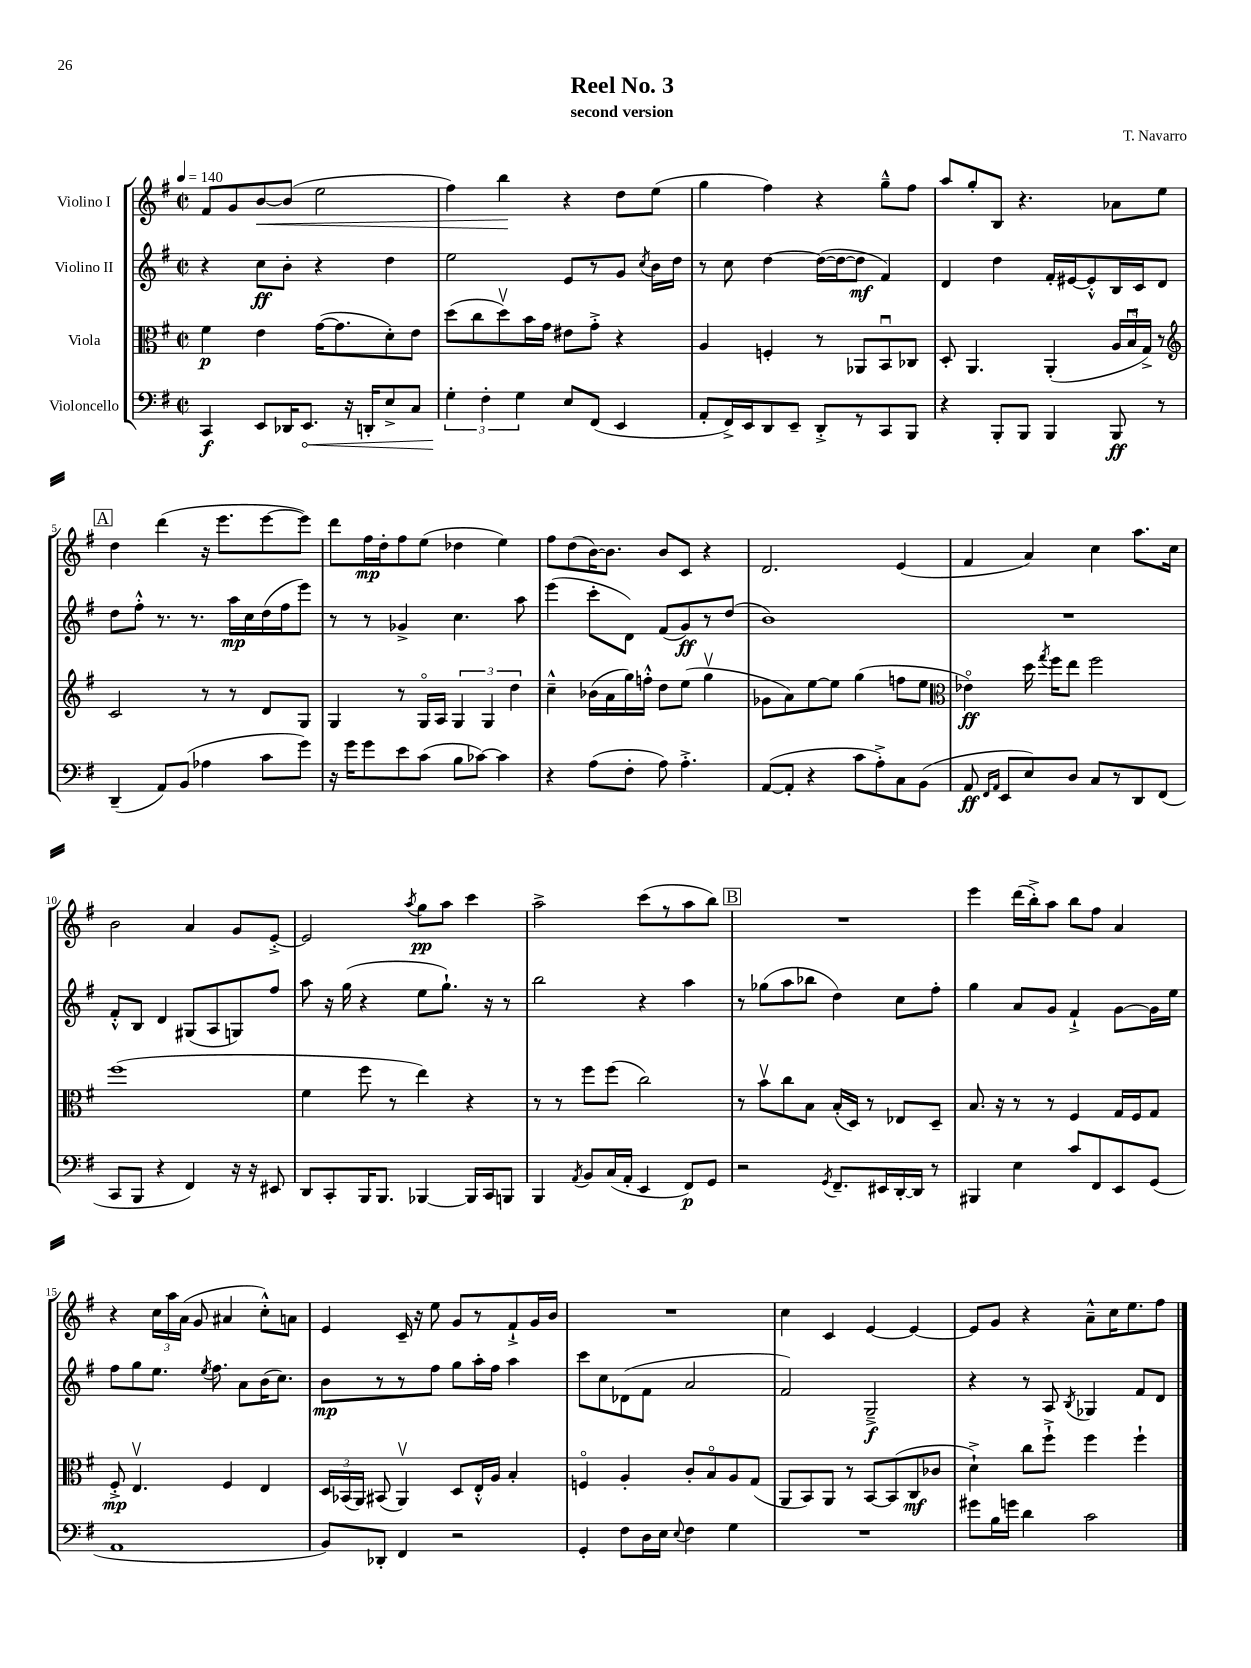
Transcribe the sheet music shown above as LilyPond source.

\header { title = "Reel No. 3" composer = "T. Navarro" subtitle = "second version" }
<<
\new StaffGroup <<
\new Staff = "s0" \with { instrumentName = "Violino I" } {
    \clef treble \key g \major \defaultTimeSignature \time 2/2 \tempo 4 = 140
    \autoBeamOff fis'8[ g'8 b'8~\< b'8]( e''2 |
    fis''4) b''4\! r4 d''8[ e''8]( |
    g''4 fis''4) r4 g''8[---^ fis''8] |
    a''8[ g''8-. b8] r4. aes'8[ e''8] |
    \mark \markup { \box "A" } d''4 d'''4( r16 e'''8.[ e'''8~ e'''8]) |
    d'''8[ fis''16\mp d''16-. fis''8 e''8]( des''4 e''4) |
    fis''8[ d''8( b'16~) b'8.] b'8[ c'8] r4 |
    d'2. e'4( |
    fis'4 a'4) c''4 a''8.[ c''16] |
    b'2 a'4 g'8[ e'8]~-.-> |
    e'2 \acciaccatura { a''8 } g''8[\pp a''8] c'''4 |
    a''2-> c'''8[( r8 a''8 b''8]) |
    \mark \markup { \box "B" } R1 |
    e'''4 d'''16[( b''16-.->) a''8] b''8[ fis''8] a'4 |
    r4 \tuplet 3/2 { c''16[ a''16 a'16]( } g'8 ais'4 c''8[-.-^) a'8] |
    e'4 c'16-- r16 e''8 g'8[ r8 fis'8-!-> g'16 b'16] |
    R1 |
    c''4 c'4 e'4~ e'4~ |
    e'8[ g'8] r4 a'8[---^ c''16 e''8. fis''8] \bar "|." |
}
\new Staff = "s1" \with { instrumentName = "Violino II" } {
    \clef treble \key g \major \defaultTimeSignature \time 2/2
    \autoBeamOff r4 c''8[\ff b'8]-. r4 d''4 |
    e''2 e'8[ r8 g'8] \acciaccatura { c''8 } b'16[ d''16] |
    r8 c''8 d''4~ d''16[~( d''16~ d''8]\mf fis'4) |
    d'4 d''4 fis'16[-. eis'16~ eis'8-.-^ b16 c'16 d'8] |
    \mark \markup { \box "A" } d''8[ fis''8]-.-^ r8. r8. a''16[\mp c''16 d''16( fis''16 e'''8]) |
    r8 r8 ges'4-> c''4. a''8 |
    e'''4( c'''8[-. d'8]) fis'8[( g'8\ff) r8 d''8]( |
    b'1) |
    R1 |
    fis'8[-.-^ b8] d'4 gis8[( a8 g8) fis''8] |
    a''8 r16 g''16( r4 e''8[ g''8.]-!) r16 r8 |
    b''2 r4 a''4 |
    \mark \markup { \box "B" } r8 ges''8[( a''8 bes''8] d''4) c''8[ fis''8]-. |
    g''4 a'8[ g'8] fis'4-!-> g'8[~ g'16 e''16] |
    fis''8[ g''8 e''8.] \acciaccatura { e''8 } fis''8. a'8[ b'16( c''8.]) |
    b'8[\mp r8 r8 fis''8] g''8[ a''16-. fis''16] a''4 |
    c'''8[ c''8 des'8( fis'8] a'2 |
    fis'2) g2--->\f |
    r4 r8 a8 \acciaccatura { b8 } ges4 fis'8[ d'8] \bar "|." |
}
\new Staff = "s2" \with { instrumentName = "Viola" } {
    \clef alto \key g \major \defaultTimeSignature \time 2/2
    \autoBeamOff fis'4\p e'4 g'16[~( g'8. d'8-.) e'8] |
    d''8[( c''8 d''8\upbow) b'16 g'16] eis'8[ g'8]-.-> r4 |
    a4 f4-. r8 aes,8[ b,8\downbow ces8] |
    d8-. a,4. a,4-.( \tuplet 3/2 { a16[ b16\downbow g16]->) } r8 |
    \mark \markup { \box "A" } \clef treble c'2 r8 r8 d'8[ g8] |
    g4 r8 g16[\flageolet a16] \tuplet 3/2 { g4 g4 d''4 } |
    c''4---^ bes'16[( a'16 g''16) f''16]-.-^ d''8[ e''8]( g''4\upbow |
    ges'8[ a'8) e''8~ e''8] g''4( f''8[ e''8] |
    \clef alto ees'4\flageolet\ff) d''16 \acciaccatura { g''8 } fis''16[ e''8] fis''2 |
    fis''1( |
    fis'4 fis''8 r8 e''4) r4 |
    r8 r8 fis''8[ fis''8]( c''2) |
    \mark \markup { \box "B" } r8 b'8[\upbow c''8 b8] b16[-.( d16]) r8 ees8[ d8]-- |
    b8. r16 r8 r8 fis4 g16[ fis16 g8] |
    fis8-.->\mp e4.\upbow fis4 e4 |
    \tuplet 3/2 { d16[ bes,16( a,16]) } bis,8( a,4\upbow) d8[ e16-.-^ a16] b4-. |
    f4\flageolet a4-. c'8[-. b8\flageolet a8 g8]( |
    a,8[ b,8) a,8] r8 b,8[~ b,8( c8\mf ces'8] |
    d'4-!->) c''8[ fis''8]-!-> fis''4 fis''4-! \bar "|." |
}
\new Staff = "s3" \with { instrumentName = "Violoncello" } {
    \clef bass \key g \major \defaultTimeSignature \time 2/2
    \autoBeamOff c,4\f e,8[ des,16 \once \override Hairpin.circled-tip = ##t e,8.]\< r16 d,16[-. e8-> c8] |
    \tuplet 3/2 { g4-.\! fis4-. g4 } e8[ fis,8]( e,4 |
    a,8[-. fis,16->) e,16 d,8 e,8]-- d,8[-.-> r8 c,8 b,,8] |
    r4 b,,8[-. b,,8] b,,4 b,,8\ff r8 |
    \mark \markup { \box "A" } d,4--( a,8[) b,8]( aes4 c'8[ g'8]) |
    r16 g'16[ g'8 e'8 c'8]( b8[ ces'8]~) ces'4 |
    r4 a8[( fis8]-. a8) a4.-.-> |
    a,8[~( a,8]-. r4 c'8[ a8-.->) c8 b,8]( |
    a,8\ff \grace { fis,16[ a,16] } e,8[ e8) d8] c8[ r8 d,8 fis,8]( |
    c,8[ b,,8] r4 fis,4) r16 r16 eis,8 |
    d,8[ c,8-. b,,16 b,,8.] bes,,4~ bes,,16[ c,16 b,,8] |
    b,,4 \acciaccatura { a,8 } b,8[ c16( a,16]-. e,4 fis,8[\p) g,8] |
    \mark \markup { \box "B" } r2 \acciaccatura { g,8 } fis,8.[-- eis,16 d,16~-. d,16] r8 |
    bis,,4 e4 c'8[ fis,8 e,8 g,8]( |
    a,1 |
    b,8[) des,8]-. fis,4 r2 |
    g,4-. fis8[ d16 e16] \appoggiatura { e8 } fis4 g4 |
    R1 |
    gis'8[ b16 g'16] d'4 c'2 \bar "|." |
}
>>
>>
